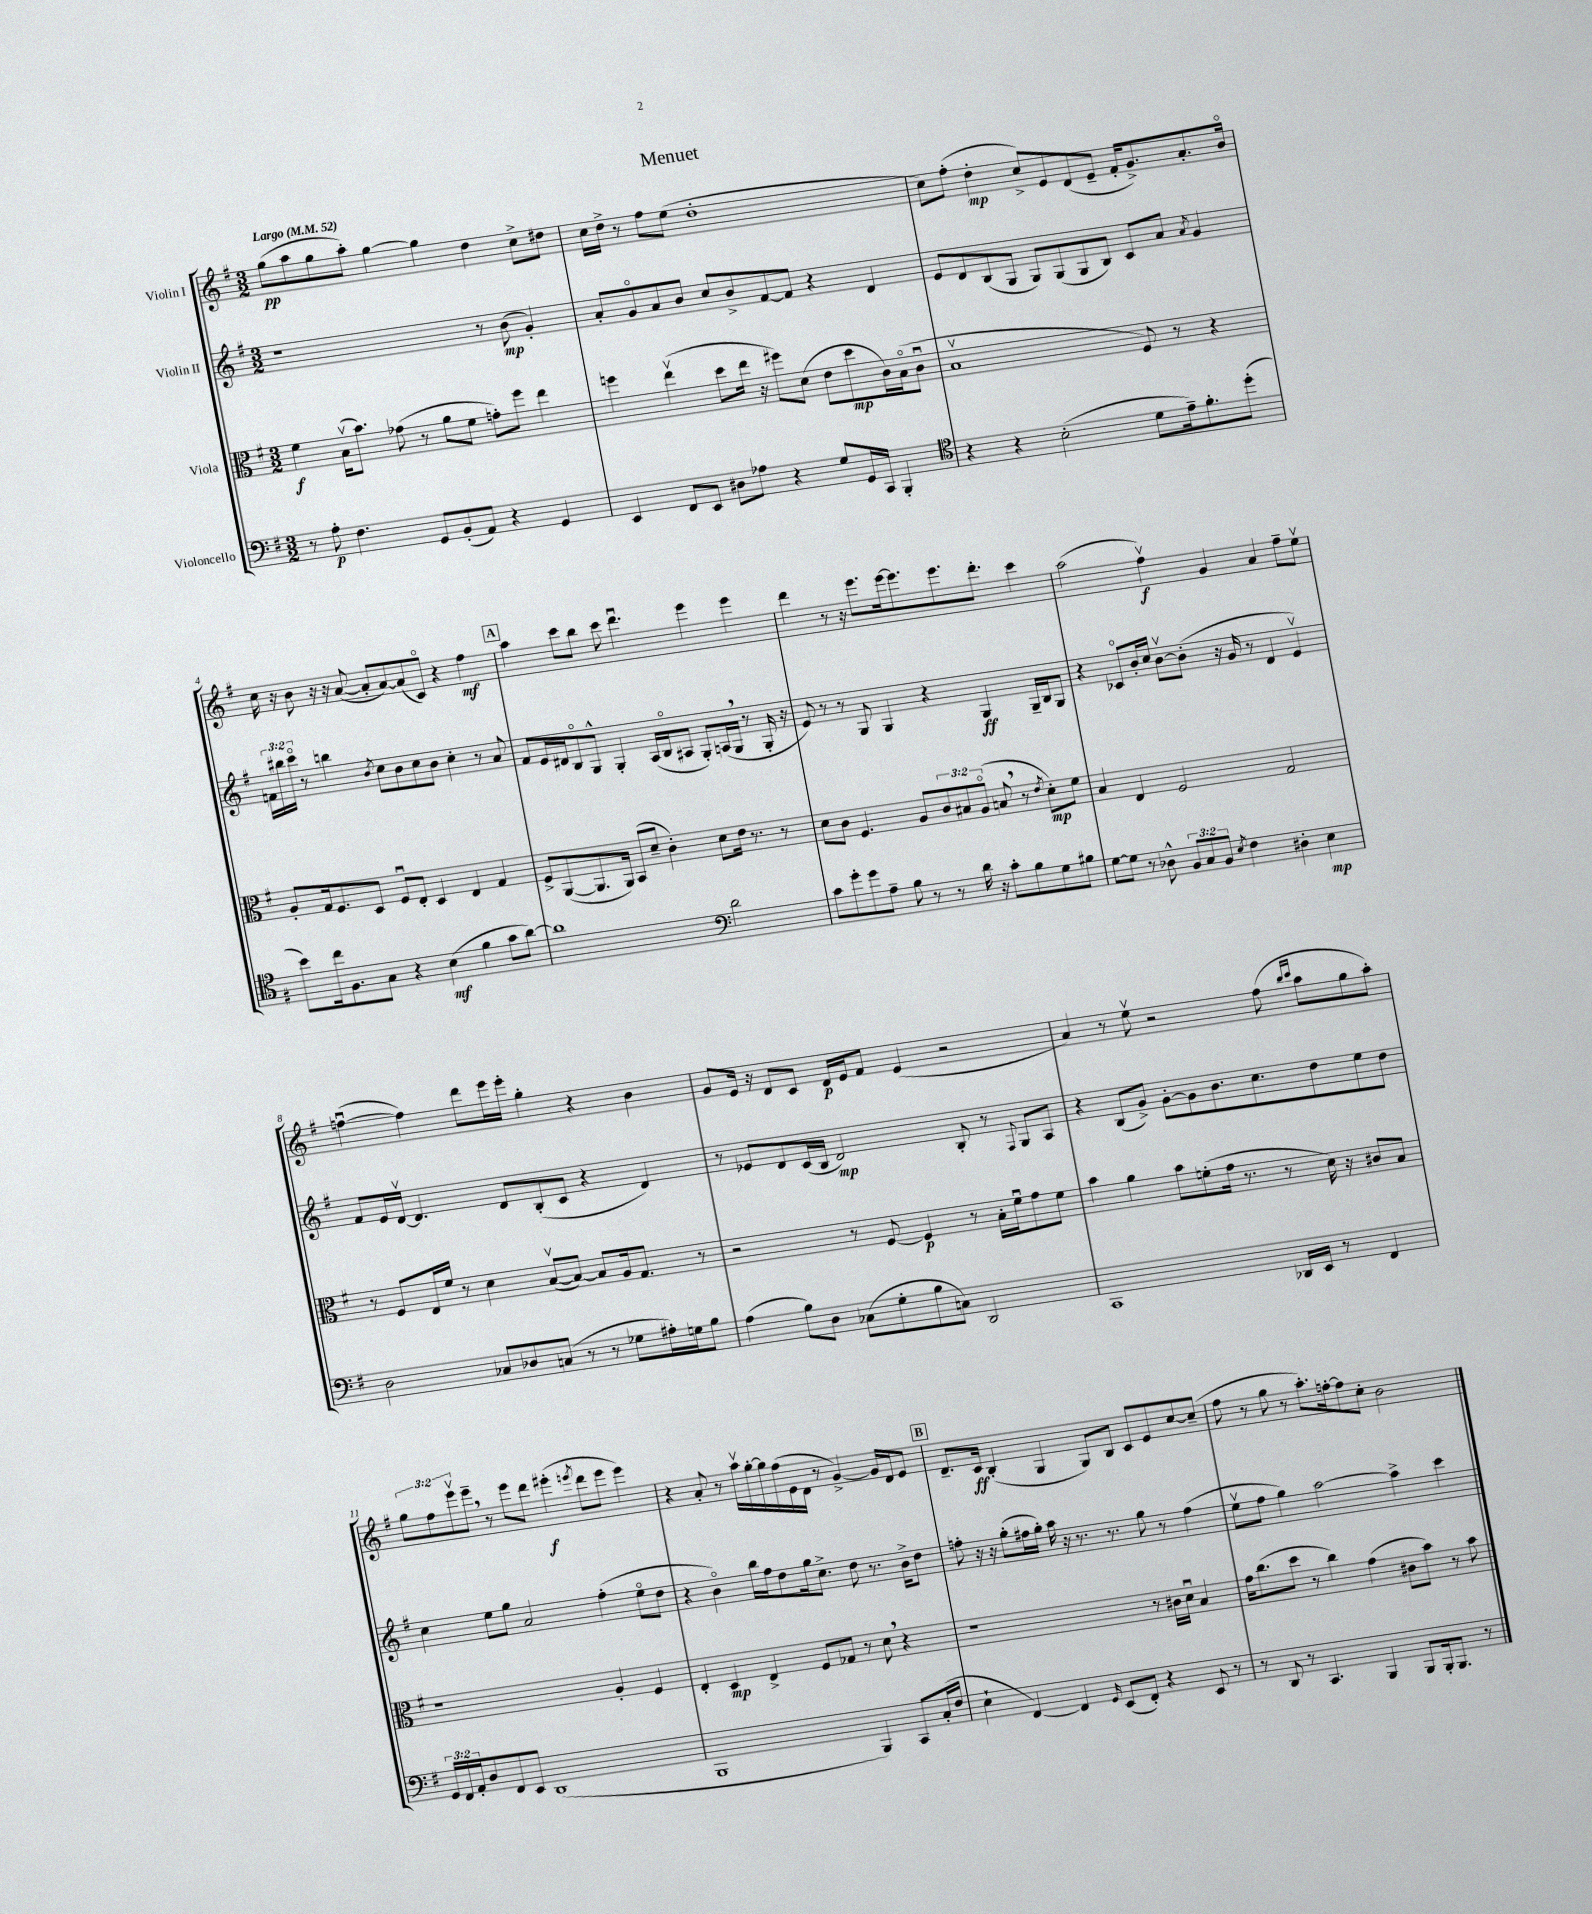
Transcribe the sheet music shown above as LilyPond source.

\header { title = "Menuet" }
<<
\new StaffGroup <<
\new Staff = "s0" \with { instrumentName = "Violin I" } {
    \clef treble \key g \major \numericTimeSignature \time 3/2 \override Staff.TupletNumber.text = #tuplet-number::calc-fraction-text \tempo "Largo" 4 = 52
    g''8\pp( a''8 g''8 a''8-.) g''4~ g''4 d''4 c''8-> dis''8 |
    c''16 d''16-> r8 fis''8 e''8( d''1-. |
    c''8) fis''8-.( d''4-.\mp c''8->) e'8 d'8( e'8-- fis'16-. g'8.->) a'8.-. b'16\flageolet |
    c''16 r16 b'8 r16 r16 a'8~( a'8-. a'8~) a'8( c'8\flageolet) r4 fis''4\mf |
    \mark \markup { \box "A" } a''4 c'''8 b''8 c'''8 d'''4.\downbow e'''4 e'''4 |
    d'''4 r8 r16 e'''8. e'''16~ e'''8. e'''8. d'''8.-. c'''4 |
    a''2( fis''4\upbow\f) g'4 a'4 fis''8-- e''8\upbow |
    f''4~\downbow( f''4) d'''8 e'''16 e'''16-. g''4-. r4 b'4 |
    g'8 e'16 r16 d'8 c'8 d'16\p e'16 fis'8 e'4( r2 |
    a'4) r8 e''8\upbow r2 fis''8( \grace { b''16 c'''16 } a''8 g''8 a''8-.) |
    \tuplet 3/2 { g''8 fis''8 e'''8\upbow } e'''8-- \breathe r8 e'''8 d'''8 eis'''4-.\f( \acciaccatura { e'''8 } d'''8 e'''8 e'''4) |
    r4 a'8-. r8 a''16\upbow g''16~-. g''16 fis''16( e'16 d'16 r8 g'4~->) g'16 d'16 e'8 |
    \mark \markup { \box "B" } d'8.-- c'16\ff b4-.( g4 g8) b8 c'8 e'8 c''8~ c''8--( |
    fis''8 r8 g''8 r8 a''8.-.) f''16~-. f''8 c''8-. b'2 \bar "|." |
}
\new Staff = "s1" \with { instrumentName = "Violin II" } {
    \clef treble \key g \major \numericTimeSignature \time 3/2 \override Staff.TupletNumber.text = #tuplet-number::calc-fraction-text
    r1 r8 b'8\mp( g'4-.) |
    a'8-. g'8\flageolet a'8 b'8 c''8 b'8-> fis'8~ fis'8 r4 d'4 |
    e'8 d'8 b8( g8 g8) g8( g8 b8) c'8 a'8 \acciaccatura { a'8 } g'4 |
    \tuplet 3/2 { f'16 bis''16 c'''16\flageolet } r8 b''4 \acciaccatura { b'8 } c''8 b'8 c''8 b'8 c''4-. r8 a'8 |
    \mark \markup { \box "A" } fis'8 e'16 dis'16 b8\flageolet g8-^ g4-. a16( b16\flageolet ais8 g8-.) a16( g16 \breathe r8 g16-. r16 |
    e'8) r8 r8 g8 g4 r4 g4\ff g16-- b16 g8 |
    r4 ces'8\flageolet b'16-. c''16 b'8~\upbow b'8-.( r16 g'16 r8 d'4 e'4\upbow) |
    fis'8 e'16 d'16~\upbow d'4. d'8 b8-.( c'8 r4 d'4) |
    r8 ees'8 d'8 c'16( b16 d'2\mp) b8-. r8 \appoggiatura { fis8 } g8 a8 |
    r4 b8( g'8->) g'8~-. g'8 b'8. c''8. d''8 e''8 d''8 |
    c''4 e''8 g''8 a'2 fis''4-.( e''8\flageolet d''8 |
    r4 b'4\flageolet) b''16 fis''16 d''8 g''16 c''8.-> d''8 r8. b'16-> d''8 |
    \mark \markup { \box "B" } f''8-. r16 r16 g''8-.( fis''16 g''16-.) a''16 r16 r8. r8. g''8 r8 fis''4( |
    e''8\upbow fis''8 g''4) a''2~ a''4-> c'''4 \bar "|." |
}
\new Staff = "s2" \with { instrumentName = "Viola" } {
    \clef alto \key g \major \numericTimeSignature \time 3/2 \override Staff.TupletNumber.text = #tuplet-number::calc-fraction-text
    fis'4\f b16\upbow( b'8.) ges'8( r8 a'8 fis'8 g'8-.) fis''8 e''4 |
    f''4 e''4\upbow( d''8 e''16 r16 fis''8) d'8( e'8 d''8\mp c'16) b16\flageolet( c'8\downbow |
    b1\upbow fis8) r8 r4 |
    a8-. g16 fis8. d8 fis8\downbow e8-. d4 e4 g4 |
    \mark \markup { \box "A" } fis8-> a,8~( a,8. a,16) b,8( d'8-- c'4-.) d'8 e'16 r8. r8 |
    d'8 c'8 fis4. a8 \tuplet 3/2 { c'8 bis8 a8\flageolet( } b8 \breathe r8 \acciaccatura { e'8 } d'8-.\mp) fis'8 |
    b4 e4 fis2 g2 |
    r8 fis8 e16 fis'16 r8 d'4 b8~\upbow( b8~) b8 a16 g8. r8 |
    r2 r8 fis8~ fis4\p r8 b16-. fis'16\downbow g'8 fis'8 |
    b'4 a'4 b'8 f'8-.( g'16 r8. r8 d'16) r16 cis'8 b8 |
    r1 a4-. fis4 |
    e4-. d4\mp e4-> fis8 ges8 r8 d'8 \breathe r4 |
    \mark \markup { \box "B" } r1 r8 cis'16 d'16\downbow b4 |
    g'16 c''8.( d''8 r8 c''4) g'4( cis'8 b'8) r8 b'8 \bar "|." |
}
\new Staff = "s3" \with { instrumentName = "Violoncello" } {
    \clef bass \key g \major \numericTimeSignature \time 3/2 \override Staff.TupletNumber.text = #tuplet-number::calc-fraction-text
    r8 a8-.\p fis4. g,8 b,8-.( a,8) r4 g,4 |
    e,4 fis,8 e,8 dis8 aes8 r4 g8 g,16 c,16 b,,4-. |
    \clef tenor r4 r4 b2-.( d'8 e'16--) fis'8.-. d''8-.( |
    b'8) c''16 fis8. g8 r4 b4\mf( fis'4 g'8 a'8~) |
    \mark \markup { \box "A" } a'1 \clef bass d'2 |
    c'8 g'8-. g'8 a8-- b8 r8 r8 d'16 r16 c'8-. b8 g8 bis8 |
    g8~ g8 r8 des8-^ \tuplet 3/2 { b,8 c8 b,8 } \acciaccatura { e8 } fis4 dis4-. e4\mp |
    d2 ces8 des8 c8( r8 r8 ges8 ais16-.) g16 b8 |
    a4( b8) d8 ces8( g8-. b8 c8) d,2 |
    c,1 des,16 e,16 r8 fis,4 |
    \tuplet 3/2 { g,16 fis,16 a,16-. } d8 fis,8 e,8 d,1( |
    b,,1 b,,4) c,8 c16-.( fis16 |
    \mark \markup { \box "B" } e4-! fis,4~) fis,4 \grace { g,16 } e,8( fis,8-.) r4 e,8 r8 |
    r8 d,8 r8 c,4. b,,4 b,,8 b,,16-. b,,8. r8 \bar "|." |
}
>>
>>
